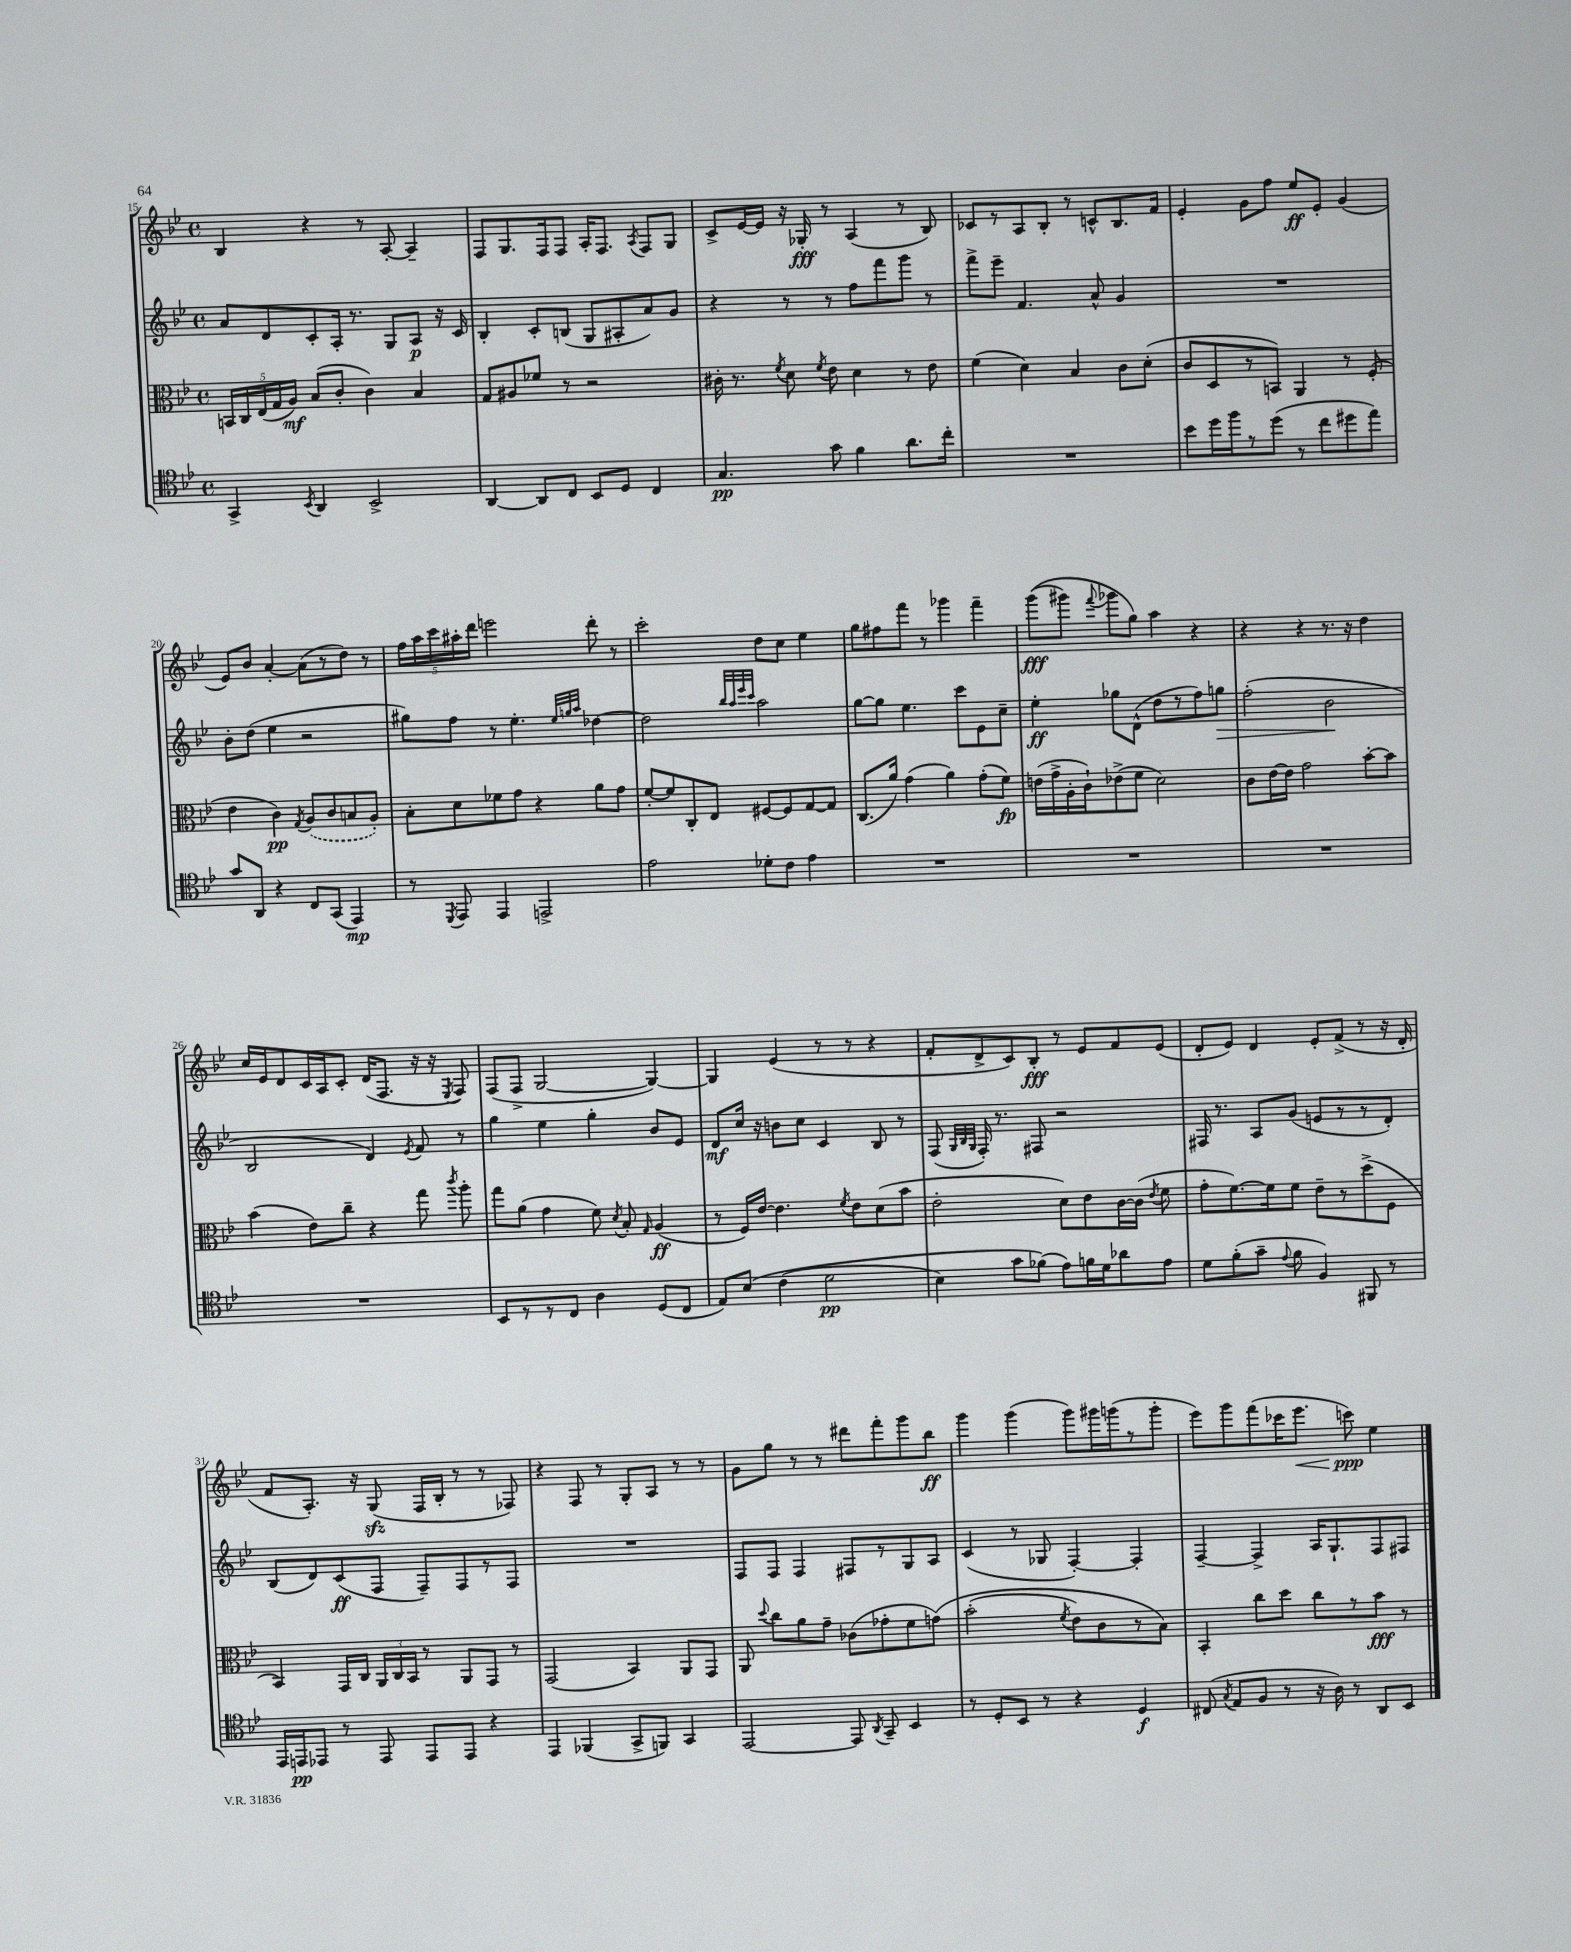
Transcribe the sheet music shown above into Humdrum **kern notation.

**kern	**kern	**kern	**kern
*staff4	*staff3	*staff2	*staff1
*clefC4	*clefC3	*clefG2	*clefG2
*k[b-e-]	*k[b-e-]	*k[b-e-]	*k[b-e-]
*M4/4	*M4/4	*M4/4	*M4/4
*met(c)	*met(c)	*met(c)	*met(c)
4GG^	20BB	8a	4B-
.	20C	.	.
.	(20E-	.	.
.	.	8d	.
.	20G	.	.
.	20A)	.	.
8qBB-	.	.	.
4AA	(8B-	8c'	4r
.	8c'	16A'	.
.	.	8.r	.
2BB-^	4c)	.	8r
.	.	8G	[8A'
.	4B-	8A	4A~]
.	.	16r	.
.	.	16c	.
=	=	=	=
[4AA	8G	4B-'	8F
.	8A#	.	8.G
8AA]	8f-	8c'	.
.	.	.	16F
8C	8r	(8B	8F
8BB-	2r	8G	16A'
.	.	.	8.F
8D	.	8A#'	.
.	.	.	8qA
4C	.	8a)	8F
.	.	8g	8G
=	=	=	=
4.G	16c#'	4r	8c^
.	8.r	.	.
.	.	.	[16e-
.	.	.	16e-]
.	8qf	.	.
.	8d	8r	16r
.	.	.	16G-'
.	8qf	.	.
8g	8e-	8r	8r
4f	4d	8ff	(4A
.	.	8fff	.
8.a	8r	8ggg	8r
.	8e-	8r	8B-)
16cc'	.	.	.
=	=	=	=
1r	(4f	8fff^	8c-
.	.	8eee-~	8r
.	4d)	4.f	8A
.	.	.	8B-'
.	4B-	.	8r
.	.	8a^^	8c^^
.	8c	4g	8.B-
.	(8d'	.	.
.	.	.	16f
=	=	=	=
8b-	8c	1r	4e-'
16dd	8D	.	.
16ff	.	.	.
8r	8r	.	8g
(8dd	8BB)	.	8ff
8r	4AA	.	8ee-
8cc	.	.	8e-'
8dd#	8r	.	(4g
8ee-)	(8F'	.	.
=	=	=	=
8g	4e-	8b-'	8e-)
8AA	.	(8dd	8b-
4r	4c)	4ee-	[4a'
.	8qG	.	.
8C	(8A	2r	(8a]
(8GG	8c	.	8r
4EE-)	8B	.	8dd)
.	8A')	.	8r
=	=	=	=
8r	8B-'	8gg#)	20ff
.	.	.	20aa
.	.	.	20ccc
8qDD	.	.	.
8EE-	8d	8ff	.
.	.	.	20aa#'
.	.	.	20ddd
4EE-	8f-	8r	2eee
.	8g	4.ee-'	.
2EE^	4r	.	.
.	.	32qqee-	.
.	.	32qqgg	.
.	.	32qqaa	.
.	8a	[4dd-	8ddd'
.	8g	.	8r
=	=	=	=
2e-	[8f'	2dd-]	2ccc'
.	8f]	.	.
.	8C'	.	.
.	8E-	.	.
.	.	32qqbb-	.
.	.	32qqaa	.
.	.	32qqeee-	.
.	.	32qqccc	.
8d-'	[8F#	2aa	8dd
8c	8F#]	.	8cc
4e-	[8G	.	4ee-
.	8G]	.	.
=	=	=	=
1r	(8.C	[8gg	8gg
.	.	8gg]	8ff#
.	16a)	.	.
.	(4g	4.ee-	8fff
.	.	.	8r
.	4a)	.	4ggg-
.	.	8ccc	.
.	(8g'	8e-	4fff~
.	8f)	8cc~	.
=	=	=	=
1r	(16e	4ee-'	&((8ggg
.	16g^	.	.
.	16A'	.	8ggg#)
.	16c`)	.	.
.	.	.	8qqfff
.	(8e-^	8gg-	8ggg-
.	8f	(8d^^	8gg&)
.	2d)	8dd	4aa
.	.	8r	.
.	.	8ff)	4r
.	.	8gg	.
=	=	=	=
1r	8c	(2ff'	4r
.	[16e-	.	.
.	16e-]	.	.
.	2g	.	4r
.	.	2b-	8.r
.	.	.	16r
.	[8b-'	.	4dd
.	8b-]	.	.
=	=	=	=
1r	(4b-	2B-	16cc
.	.	.	16e-
.	.	.	8d
.	8e-)	.	16c
.	.	.	16A
.	8cc~	.	8c'
.	4r	4d)	(16d
.	.	.	8.F
.	.	8qe-	.
.	8gg	8f	16r
.	.	.	16r
.	8qccc	.	8qE-
.	8aa'	8r	8F)
=	=	=	=
8BB-	8gg	4gg	(8F
8r	(8a	.	8F^
8r	4g	4ee-	[2G
8C	.	.	.
4A	8f)	4gg'	.
.	8qd	.	.
.	8B-'	.	.
.	16qqG	.	.
(8D	(4A	8b-	4G_)
8C	.	8e-	.
=	=	=	=
8E-)	8r	8d	4G]
&(8B-	16F)	16cc	.
.	[16e-	16r	.
(4c	4.e-]	8b	(4e-
.	.	8cc	.
2d	.	4c	8r
.	8qf	.	.
.	8e-	.	8r
.	(8d	8B-	4r
.	8b-	8r	.
=	=	=	=
4B-)	2e-'	(8F	8f'
.	.	32qqG	.
.	.	32qqB-	.
.	.	32qqG	.
.	.	16F')	8d^
.	.	8.r	.
8g	.	.	8c)
(8f-&)	.	8F#	8B-'
8e-)	8d)	2r	8r
16f	8e-	.	8e-
16d	.	.	.
8a-	[16c	.	8f
.	(16c]	.	.
.	8qe-	.	.
8e-	8f	.	(8e-
=	=	=	=
8d	8g'	16F#	8d'
.	.	8.r	.
(8f'	[8.f)	.	8e-)
8g~	.	8A	4d
.	16f]	.	.
8qqe-	.	.	.
8f	8f	(8g	.
4F)	8e-~	8e	8e-'
.	8r	8r	(8f^
8FF#	(8dd^	8r	8r
8r	8F	8d')	16r
.	.	.	16d'
=	=	=	=
16EE-	4BB-)	(8B-	8f
16EE	.	.	.
8EE-	.	8d)	8.A')
8r	16GG	(8c	.
.	16C	.	16r
8EE-	24AA	8F	(8G
.	24C	.	.
.	24BB-	.	.
8EE-	8r	8F~)	16F
.	.	.	16B-'
8EE-	8AA	8F	8r
4r	8GG	8r	8r
.	8r	8F	8F-)
=	=	=	=
4EE-	(2GG	1r	4r
(4FF-	.	.	8F
.	.	.	8r
8GG^	4BB-)	.	8G'
8FF)	.	.	8A
4GG	8AA	.	8r
.	8GG	.	8r
=	=	=	=
[2EE-	8AA	8F	8g
.	8qqdd	.	.
.	8cc	8F	8gg
.	8a	4F	8r
.	8g~	.	8r
8EE-]	(8c-	8F#	8ddd#
8qAA	.	.	.
8GG~	8g-'	8r	8fff'
4BB-	8f	8G	8ggg
.	&(8g)	8A	8bb-
=	=	=	=
8r	(2b-'	(4c	4ggg
8D'	.	.	.
8BB-	.	8r	(4ggg
8r	.	8G-	.
.	8qf	.	.
4r	8e-)	[4F')	8ggg)
.	8c	.	16ggg#
.	.	.	(16ggg
4D	8r	4F']	8r
.	8B-&)	.	8ggg'
=	=	=	=
(8C#	4BB-'	[4F~	8eee-)
8qG	.	.	.
8E-	.	.	8ggg
8F	8cc	4F^]	(8fff
8r	8dd	.	16ccc-
.	.	.	8.eee-
16r	8cc	16A	.
16A)	.	8.G`	.
8r	8r	.	8ccc)
8AA	8b-	8F	4ee-
8BB-	8r	8F#	.
==	==	==	==
*-	*-	*-	*-
